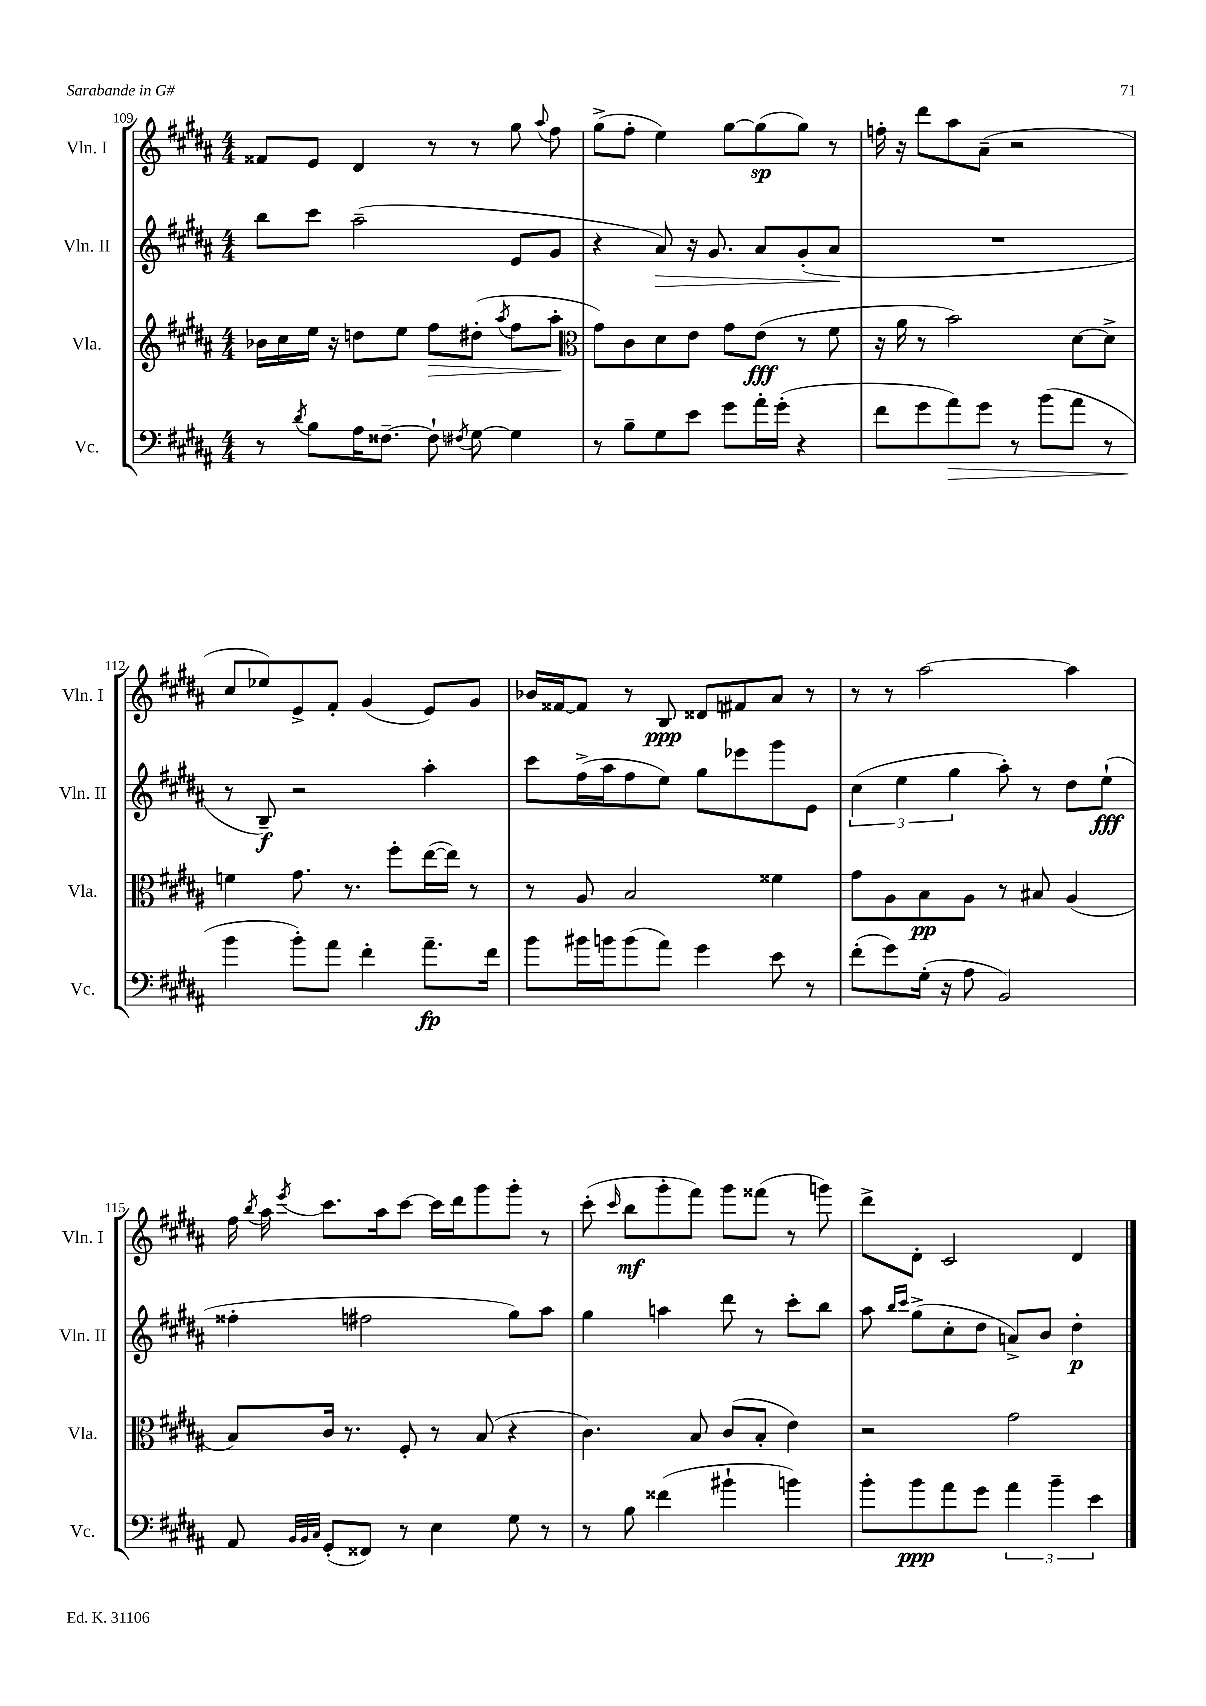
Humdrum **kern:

**kern	**kern	**kern	**kern
*staff4	*staff3	*staff2	*staff1
*clefF4	*clefG2	*clefG2	*clefG2
*k[f#c#g#d#a#]	*k[f#c#g#d#a#]	*k[f#c#g#d#a#]	*k[f#c#g#d#a#]
*M4/4	*M4/4	*M4/4	*M4/4
8r	16b-\LL	8bb\L	8f##/L
.	16cc#\	.	.
8qd#/	.	.	.
8B\L	16ee\JJ	8ccc#\J	8e/J
.	16r	.	.
16A#\K	8dd\L	(2aa#~\	4d#/
[8.F##~\J	.	.	.
.	8ee\J	.	.
8F##`\]	8ff#\L	.	8r
8qF#/	.	.	.
[8G#\	(8dd#'\J	.	8r
.	8qaa#/	.	.
4G#\]	8ff#\L	8e/L	8gg#\
.	.	.	8qqaa#/
.	8aa#'\J	8g#/J	8ff#\
=	=	=	=
*	*clefC3	*	*
8r	8g#\L)	4r	(8gg#^\L
8B~\L	8c#\	.	8ff#'\J
8G#\	8d#\	8a#/)	4ee\)
8e\J	8e\J	16r	.
.	.	8.g#/	.
8g#\L	8g#\L	.	[8gg#\L
16a#'\L	(8e\J	8a#/L	(8gg#\]
(16g#'\JJ	.	.	.
4r	8r	(8g#'/	8gg#\J)
.	8f#\	8a#/J	8r
=	=	=	=
8f#\L	16r	1r	16ff'\
.	16a#\	.	16r
8g#\	8r	.	8ddd#\L
8a#\)	2b\)	.	8aa#\
8g#\J	.	.	(8a#~\J
8r	.	.	2r
(8b\L	.	.	.
8a#\J	[8d#\L	.	.
8r	8d#^\]J	.	.
=	=	=	=
4b\	4f\	8r	8cc#/L
.	.	8B~/)	8ee-/)
8b'\L)	8.g#\	2r	8e^/
8a#\J	.	.	8f#'/J
.	8.r	.	.
4f#'\	.	.	(4g#/
.	8ff#'\L	.	.
8.a#~\L	([16ee\L	4aa#'\	8e/L)
.	16ee\]JJ)	.	.
.	8r	.	8g#/J
16f#\Jk	.	.	.
=	=	=	=
8b\L	8r	8ccc#\L	16b-/LL
.	.	.	[16f##/J
16b#\L	8A#/	(16ff#^\L	8f##/]J
16b\J	.	16aa#\J	.
(8b\	2B/	8ff#\	8r
8a#\J)	.	8ee\J)	8B/
4g#\	.	8gg#\L	8d##/L
.	.	8eee-\	8f#/
8e\	4f##\	8ggg#\	8a#/J
8r	.	8e\J	8r
=	=	=	=
(8f#'\L	8g#\L	(6cc#\	8r
8g#\)	8A#\	.	8r
.	.	6ee\	.
(16G#'\Jk	8B\	.	[2aa#\
16r	.	.	.
.	.	6gg#\	.
8A#\	8A#\J	.	.
2BB/)	8r	8aa#'\)	.
.	8B#/	8r	.
.	(4A#/	8dd#\L	4aa#\]
.	.	(8ee`\J	.
=	=	=	=
8AA#/	8B/L)	4ff##'\	16ff#\
.	.	.	8qbb/
.	.	.	16aa#\
32qqBB/LLL	.	.	.
32qqBB/	.	.	.
32qqC#/JJJ	.	.	8qeee/
(8GG#'/L	16c#/Jk	.	8.ccc#\L
.	8.r	.	.
8FF##/J)	.	2ff#\	.
.	.	.	16aa#\k
8r	8F#'/	.	[8ccc#\J
4E\	8r	.	16ccc#\]LL
.	.	.	16ddd#\J
.	(8B/	.	8ggg#\
8G#\	4r	8gg#\L)	8ggg#'\J
8r	.	8aa#\J	8r
=	=	=	=
8r	4.c#\)	4gg#\	(8ccc#'\
.	.	.	16qqccc#/
8B\	.	.	8bb\L
(4f##\	.	4aa\	8ggg#'\
.	8B/	.	8fff#\J)
4b#`\	(8c#/L	8ddd#\	8ggg#\L
.	8B'/J	8r	(8fff##\J
4b\)	4e\)	8ccc#'\L	8r
.	.	8bb\J	8ggg\)
=	=	=	=
8b'\L	2r	8aa#\	8ddd#^\L
.	.	16qqbb/LL	.
.	.	16qqccc#/JJ	.
8b\	.	(8gg#^\L	8d#'\J
8a#\	.	8cc#'\	2c#/
8g#\J	.	8dd#\J	.
6a#\	2g#\	8a^/L)	.
.	.	8b/J	.
6b~\	.	.	.
.	.	4dd#'\	4d#/
6e\	.	.	.
==	==	==	==
*-	*-	*-	*-
